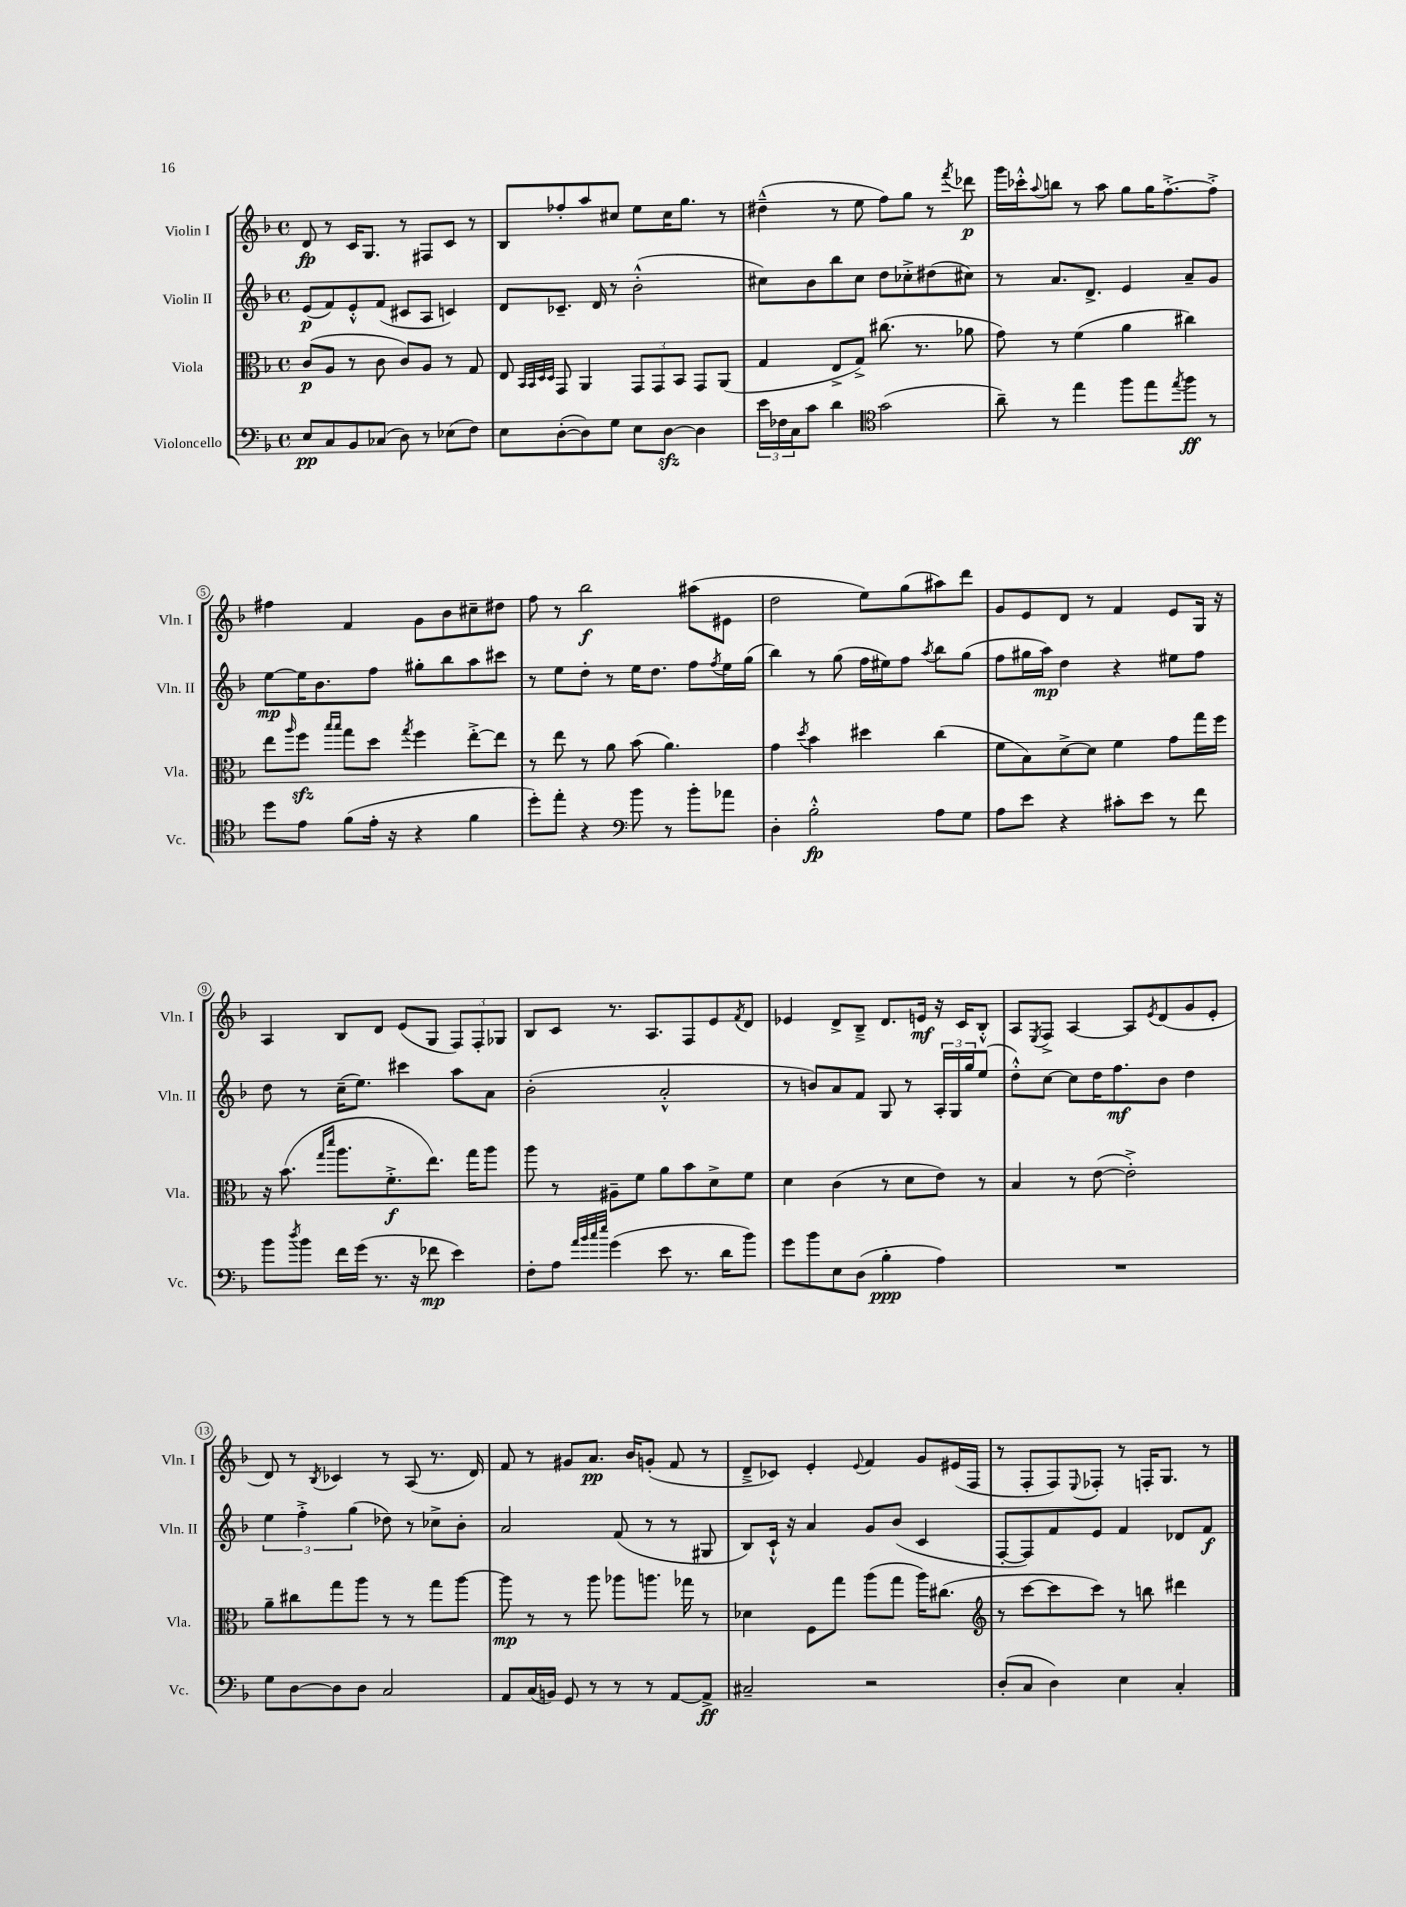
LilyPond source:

<<
\new StaffGroup <<
\new Staff = "s0" \with { instrumentName = "Violin I" shortInstrumentName = "Vln. I" } {
    \clef treble \key f \major \defaultTimeSignature \time 4/4
    d'8\fp r8 c'16 g8. r8 fis8 c'8 r8 |
    bes8 fes''8-. a''8 cis''8 e''8 cis''16 g''8. r8 |
    dis''4---^( r8 e''8 f''8) g''8 r8 \acciaccatura { f'''8 } des'''8\p |
    g'''16 ces'''16-.-^ \appoggiatura { a''8 } b''8 r8 a''8 g''8 g''16 f''8.~-.-> f''8-.-> |
    fis''4 f'4 g'8 bes'8 cis''8-- dis''8 |
    f''8 r8 bes''2\f ais''8( eis'8 |
    d''2 e''8) g''8( ais''8) d'''8 |
    g'8 e'8 d'8 r8 f'4 e'8 g16 r16 |
    a4 bes8 d'8 e'8( g8 \tuplet 3/2 { f8) f8-. ges8 } |
    bes8 c'8 r8. a8. f8 e'8 \acciaccatura { f'8 } d'8 |
    ees'4 d'8-> bes8---> d'8. e'16\mf r16 c'16 bes8-.-^ |
    a8 \acciaccatura { e8 } f8-> a4~ a8 \acciaccatura { e'8 } d'8( g'8 e'8-. |
    d'8) r8 \acciaccatura { bes8 } ces'4 r8 a8( r8. d'16) |
    f'8 r8 gis'8 a'8.\pp bes'16 g'8-.( f'8 r8 |
    d'8---> ces'8) e'4-. \appoggiatura { e'8 } f'4 g'8 eis'16( f16 |
    r8 f8-. f8) \appoggiatura { e8 } fes8-. r8 f16-. g8. r8 \bar "|." |
}
\new Staff = "s1" \with { instrumentName = "Violin II" shortInstrumentName = "Vln. II" } {
    \clef treble \key f \major \defaultTimeSignature \time 4/4
    e'8\p( f'8) e'8-.-^ f'8( cis'8 a8 c'4) |
    d'8 ces'8.-- d'16 r8 bes'2-.-^( |
    cis''8) bes'8 bes''8 cis''8 d''8 ces''8-.-> dis''8( cis''8) |
    r8 a'8. d'8.-> e'4 a'8-- g'8 |
    e''8~\mp e''16 bes'8. f''8 gis''8-. bes''8 a''8 cis'''8 |
    r8 e''8 d''8-. r8 e''16 d''8. f''8 \acciaccatura { f''8 } e''16 g''16( |
    bes''4) r8 g''8( f''16 eis''16) f''8 \acciaccatura { a''8 } bes''8 g''8( |
    f''8 gis''16 a''16\mp) d''4 r4 eis''8 f''8 |
    d''8 r8 c''16--( e''8.) cis'''4 a''8 a'8 |
    bes'2-.( a'2-.-^ |
    r8 b'8) a'8 f'8 g8 r8 \tuplet 3/2 { a16-. g16 g''16 } e''8( |
    d''8-.-^) c''8~ c''8 d''16 f''8.\mf bes'8 d''4 |
    \tuplet 3/2 { e''4 f''4-.-> g''4( } des''8) r8 ces''8-> bes'8-. |
    a'2 f'8( r8 r8 gis8 |
    bes8) c'16-!-^ r16 a'4 g'8 bes'8( c'4 |
    f8~-. f8) f'8 e'8 f'4 des'8 f'8\f \bar "|." |
}
\new Staff = "s2" \with { instrumentName = "Viola" shortInstrumentName = "Vla." } {
    \clef alto \key f \major \defaultTimeSignature \time 4/4
    c'8\p( a8 r8 c'8 c'8) a8 r8 g8 |
    e8 \grace { bes,32 bes,32 d32 d32 } g,8 a,4 \tuplet 3/2 { g,8 g,8 bes,8 } g,8 a,8( |
    g4 e8-> g8->) cis''8.( r8. aes'8 |
    g'8) r8 f'4( a'4 cis''4) |
    e''8 \grace { a''16 } f''8\sfz \grace { bes''16 bes''16 } g''8 d''8 \acciaccatura { g''8 } f''4 e''8~-.-> e''8 |
    r8 e''8 r8 a'8 bes'8( a'4.) |
    g'4 \acciaccatura { d''8 } bes'4 dis''4 c''4( |
    f'8 bes8) d'8~-> d'8 f'4 g'8 g''16 f''16 |
    r16 bes'8.( \grace { g''16 d'''16 } a''8. f'8.-.->\f e''8.) g''16 a''8 |
    a''8 r8 ais8-- f'8 a'8 bes'8 d'8-> f'8 |
    d'4 c'4( r8 d'8 e'8) r8 |
    bes4 r8 e'8~( e'2-.->) |
    a'8-- cis''8 g''8 a''8 r8 r8 g''8 a''8~ |
    a''8\mp r8 r8 a''8 aes''8 a''8. ges''16 r8 |
    des'4 f8 g''8 a''8( g''8 a''16) cis''8.( |
    \clef treble r8 c'''8~ c'''8 c'''8) r8 b''8 dis'''4 \bar "|." |
}
\new Staff = "s3" \with { instrumentName = "Violoncello" shortInstrumentName = "Vc." } {
    \clef bass \key f \major \defaultTimeSignature \time 4/4
    e8\pp c8 bes,8 ces8( d8) r8 ees8( f8) |
    e8 d8~-.( d8) g8 e8 d8~\sfz d4 |
    \tuplet 3/2 { e'16 fes16 c16 } c'8 d'4 \clef tenor g'2( |
    a'8--) r8 e''4 f''8 e''8 \acciaccatura { e''8 } f''8\ff r8 |
    d''8 e'8 f'8( e'16-. r16 r4 f'4 |
    d''8-.) e''8-. r4 \clef bass bes'8 r8 bes'8-. aes'8 |
    d4-. bes2-.-^\fp a8 g8 |
    a8 e'8 r4 cis'8-. e'8 r8 f'8 |
    bes'8 \acciaccatura { d''8 } bes'8 f'16 g'16( r8. r16 fes'8\mp e'4) |
    f8-. a8 \grace { a'32 bes'32 c''32 e''32 } g'4( e'8 r8. d'16 bes'8) |
    g'8 bes'8 e8 d8( bes4-.\ppp a4) |
    R1 |
    g8 d8~ d8 d8 c2 |
    a,8 c16( b,16) g,8 r8 r8 r8 a,8~ a,8->\ff |
    cis2-- r2 |
    d8-.( c8 d4) e4 c4-. \bar "|." |
}
>>
>>
\layout { \context { \Score \override BarNumber.stencil = #(make-stencil-circler 0.1 0.3 ly:text-interface::print) } }
